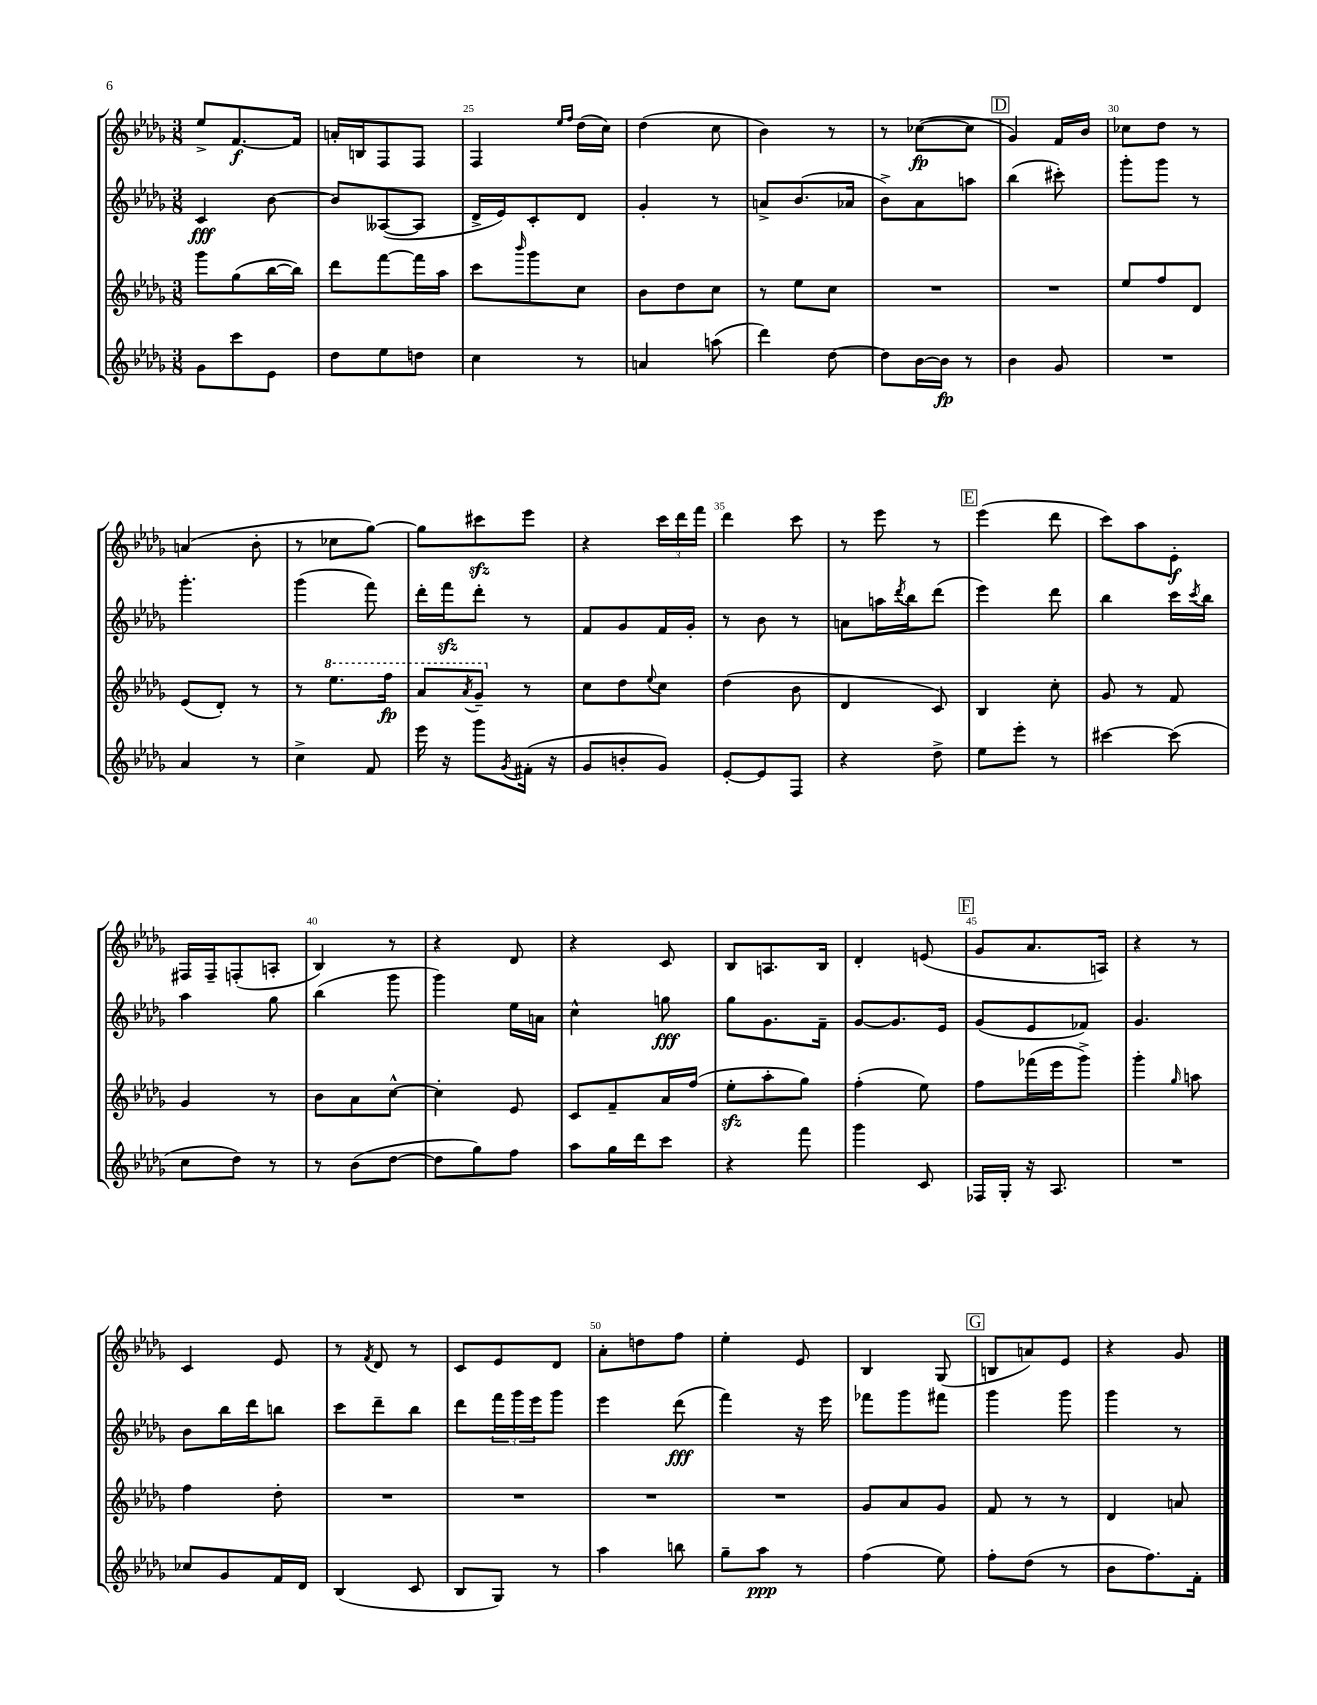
<<
\new StaffGroup <<
\new Staff = "s0" {
    \clef treble \key des \major \numericTimeSignature \time 3/8
    ees''8-> f'8.~\f f'16 |
    a'16-. b16 f8 f8 |
    f4 \grace { ees''16 f''16 } des''16( c''16) |
    des''4( c''8 |
    bes'4) r8 |
    r8 ces''8~\fp( ces''8 |
    \mark \markup { \box "D" } ges'4) f'16 bes'16 |
    ces''8 des''8 r8 |
    a'4( bes'8-. |
    r8 ces''8 ges''8~) |
    ges''8 cis'''8\sfz ees'''8 |
    r4 \tuplet 3/2 { c'''16 des'''16 f'''16 } |
    des'''4 c'''8 |
    r8 ees'''8 r8 |
    \mark \markup { \box "E" } ees'''4( des'''8 |
    c'''8) aes''8 ees'8-.\f |
    fis16 fis16-- f8-.( a8-. |
    bes4) r8 |
    r4 des'8 |
    r4 c'8 |
    bes8 a8. bes16 |
    des'4-. e'8( |
    \mark \markup { \box "F" } ges'8 aes'8. a16) |
    r4 r8 |
    c'4 ees'8 |
    r8 \acciaccatura { f'8 } des'8 r8 |
    c'8 ees'8 des'8 |
    aes'8-. d''8 f''8 |
    ees''4-. ees'8 |
    bes4 ges8( |
    \mark \markup { \box "G" } b8 a'8) ees'8 |
    r4 ges'8 \bar "|." |
}
\new Staff = "s1" {
    \clef treble \key des \major \numericTimeSignature \time 3/8
    c'4\fff bes'8~ |
    bes'8 aeses8~( aeses8 |
    des'16-> ees'16) c'8-. des'8 |
    ges'4-. r8 |
    a'8-> bes'8.( aes'16 |
    bes'8->) aes'8 a''8 |
    \mark \markup { \box "D" } bes''4( cis'''8-.) |
    ges'''8-. ges'''8 r8 |
    ges'''4.-. |
    ges'''4( f'''8) |
    des'''16-. f'''16\sfz des'''8-. r8 |
    f'8 ges'8 f'16 ges'16-. |
    r8 bes'8 r8 |
    a'8 a''16 \acciaccatura { des'''8 } bes''16 des'''8( |
    \mark \markup { \box "E" } ees'''4) des'''8 |
    bes''4 c'''16 \acciaccatura { c'''8 } bes''16 |
    aes''4 ges''8 |
    bes''4( ges'''8 |
    ges'''4) ees''16 a'16 |
    c''4-^ g''8\fff |
    ges''8 ges'8. f'16-- |
    ges'8~ ges'8. ees'16 |
    \mark \markup { \box "F" } ges'8( ees'8 fes'8) |
    ges'4. |
    bes'8 bes''16 des'''16 b''8 |
    c'''8 des'''8-- bes''8 |
    des'''8 \tuplet 3/2 { f'''16 ges'''16 ees'''16 } ges'''8 |
    ees'''4 des'''8\fff( |
    f'''4) r16 ees'''16 |
    fes'''8 ges'''8 fis'''8 |
    \mark \markup { \box "G" } ges'''4 ges'''8 |
    ges'''4 r8 \bar "|." |
}
\new Staff = "s2" {
    \clef treble \key des \major \numericTimeSignature \time 3/8
    ges'''8 ges''8( bes''16~ bes''16) |
    des'''8 f'''8~ f'''16 aes''16 |
    c'''8 \grace { bes'''16 } ges'''8 c''8 |
    bes'8 des''8 c''8 |
    r8 ees''8 c''8 |
    R4. |
    \mark \markup { \box "D" } R4. |
    ees''8 f''8 des'8 |
    ees'8( des'8-.) r8 |
    r8 \ottava #1 ees'''8. f'''16\fp |
    aes''8 \acciaccatura { aes''8 } ges''8-- \ottava #0 r8 |
    c''8 des''8 \appoggiatura { ees''8 } c''8 |
    des''4( bes'8 |
    des'4 c'8) |
    \mark \markup { \box "E" } bes4 c''8-. |
    ges'8 r8 f'8 |
    ges'4 r8 |
    bes'8 aes'8 c''8~-^ |
    c''4-. ees'8 |
    c'8 f'8-- aes'16 f''16( |
    ees''8-.\sfz aes''8-. ges''8) |
    f''4-.( ees''8) |
    \mark \markup { \box "F" } f''8 fes'''16( ees'''16 ges'''8->) |
    ges'''4-. \grace { ges''16 } a''8 |
    f''4 des''8-. |
    R4. |
    R4. |
    R4. |
    R4. |
    ges'8 aes'8 ges'8 |
    \mark \markup { \box "G" } f'8 r8 r8 |
    des'4 a'8 \bar "|." |
}
\new Staff = "s3" {
    \clef treble \key des \major \numericTimeSignature \time 3/8
    ges'8 c'''8 ees'8 |
    des''8 ees''8 d''8 |
    c''4 r8 |
    a'4 a''8( |
    des'''4) des''8~ |
    des''8 bes'16~ bes'16\fp r8 |
    \mark \markup { \box "D" } bes'4 ges'8 |
    R4. |
    aes'4 r8 |
    c''4-> f'8 |
    ees'''16 r16 ges'''8 \acciaccatura { ges'8 } fis'16-.( r16 |
    ges'8 b'8-. ges'8) |
    ees'8~-. ees'8 f8 |
    r4 des''8-> |
    \mark \markup { \box "E" } ees''8 ees'''8-. r8 |
    cis'''4~ cis'''8( |
    c''8 des''8) r8 |
    r8 bes'8( des''8~ |
    des''8 ges''8) f''8 |
    aes''8 ges''16 des'''16 c'''8 |
    r4 f'''8 |
    ges'''4 c'8 |
    \mark \markup { \box "F" } fes16 ges16-. r16 aes8. |
    R4. |
    ces''8 ges'8 f'16 des'16 |
    bes4( c'8 |
    bes8 ges8) r8 |
    aes''4 b''8 |
    ges''8-- aes''8\ppp r8 |
    f''4( ees''8) |
    \mark \markup { \box "G" } f''8-. des''8( r8 |
    bes'8 f''8.) f'16-. \bar "|." |
}
>>
>>
\layout { \context { \Score currentBarNumber = #23 \override BarNumber.break-visibility = ##(#f #t #t) barNumberVisibility = #(every-nth-bar-number-visible 5) } }
